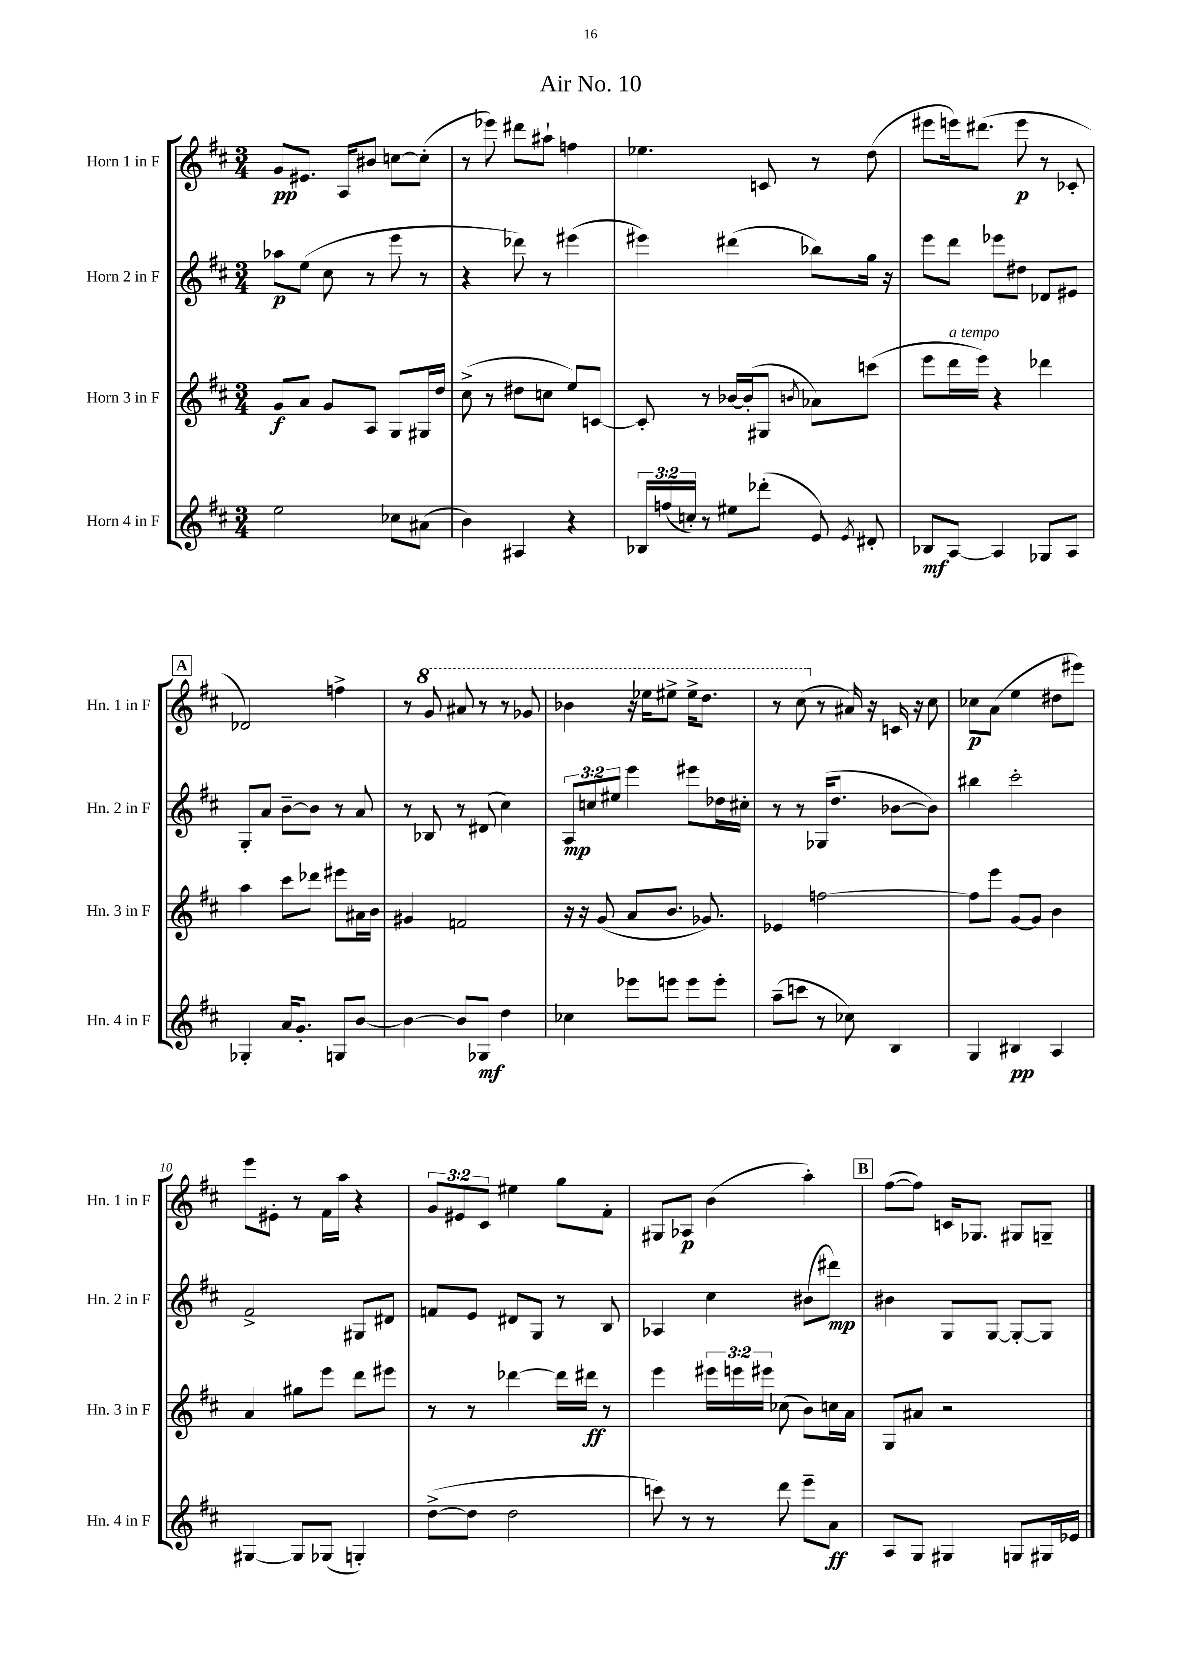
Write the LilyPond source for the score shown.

\header { title = "Air No. 10" }
<<
\new StaffGroup <<
\new Staff = "s0" \with { instrumentName = "Horn 1 in F" shortInstrumentName = "Hn. 1 in F" } {
    \clef treble \key d \major \numericTimeSignature \time 3/4 \override Staff.TupletNumber.text = #tuplet-number::calc-fraction-text
    \autoBeamOff g'8[\pp eis'8.] a16[ bis'8] c''8[~ c''8]-.( |
    r8 ees'''8) dis'''8[ ais''8]-! f''4 |
    ees''4. c'8 r8 d''8( |
    eis'''8[ e'''16) dis'''8.]( e'''8\p r8 ces'8-. |
    \mark \markup { \box "A" } des'2) f''4-> |
    r8 \ottava #1 g''8 ais''8 r8 r8 ges''8 |
    bes''4 r16 ees'''16[ eis'''8]-> eis'''16[-> d'''8.] |
    r8 cis'''8( \ottava #0 r8 ais'16) r16 c'16 r16 cis''8 |
    ces''8[\p a'8]( e''4 dis''8[ eis'''8]) |
    e'''8[ eis'8]-. r8 fis'16[ a''16] r4 |
    \tuplet 3/2 { g'8[ eis'8 cis'8] } eis''4 g''8[ fis'8]-. |
    gis8[ aes8]\p b'4( a''4-.) |
    \mark \markup { \box "B" } fis''8[~( fis''8]) c'16[ ges8.] gis8[ g8]-- \bar "|." |
}
\new Staff = "s1" \with { instrumentName = "Horn 2 in F" shortInstrumentName = "Hn. 2 in F" } {
    \clef treble \key d \major \numericTimeSignature \time 3/4 \override Staff.TupletNumber.text = #tuplet-number::calc-fraction-text
    \autoBeamOff aes''8[\p e''8]( cis''8 r8 e'''8 r8 |
    r4 des'''8) r8 eis'''4( |
    eis'''4) dis'''4( bes''8[) g''16] r16 |
    e'''8[ d'''8] ees'''8[ dis''8] des'8[ eis'8] |
    \mark \markup { \box "A" } g8[-. a'8] b'8[~-- b'8] r8 a'8 |
    r8 bes8 r8 dis'8( cis''4) |
    \tuplet 3/2 { a8[\mp c''8 eis''8] } e'''4 eis'''8[ des''16 cis''16]-. |
    r8 r8 ges16[( d''8.] bes'8[~ bes'8]) |
    bis''4 cis'''2-. |
    fis'2-> gis8[ dis'8] |
    f'8[ e'8] dis'8[ g8] r8 b8 |
    aes4 cis''4 bis'8[( dis'''8]\mp) |
    \mark \markup { \box "B" } bis'4 g8[ g8]~ g8[~-. g8] \bar "|." |
}
\new Staff = "s2" \with { instrumentName = "Horn 3 in F" shortInstrumentName = "Hn. 3 in F" } {
    \clef treble \key d \major \numericTimeSignature \time 3/4 \override Staff.TupletNumber.text = #tuplet-number::calc-fraction-text
    \autoBeamOff g'8[\f a'8] g'8[ a8] g8[ gis16 d''16] |
    cis''8->( r8 dis''8[ c''8] e''8[) c'8]~ |
    c'8-. r8 bes'16[~ bes'16-.( gis8] \acciaccatura { b'8 } aes'8[) c'''8]( |
    e'''8[ d'''16^\markup { \italic "a tempo" } e'''16]) r4 des'''4 |
    \mark \markup { \box "A" } a''4 cis'''8[ des'''8] eis'''8[ ais'16 b'16] |
    gis'4 f'2 |
    r16 r16 g'8( a'8[ b'8.] ges'8.) |
    ees'4 f''2~ |
    f''8[ e'''8] g'8[~ g'8] b'4 |
    a'4 gis''8[ e'''8] d'''8[ eis'''8] |
    r8 r8 des'''4~ des'''16[ dis'''16]\ff r8 |
    e'''4 \tuplet 3/2 { eis'''16[ e'''16 eis'''16] } ces''8( b'8[) c''16 a'16] |
    \mark \markup { \box "B" } g8[ ais'8] r2 \bar "|." |
}
\new Staff = "s3" \with { instrumentName = "Horn 4 in F" shortInstrumentName = "Hn. 4 in F" } {
    \clef treble \key d \major \numericTimeSignature \time 3/4 \override Staff.TupletNumber.text = #tuplet-number::calc-fraction-text
    \autoBeamOff e''2 ces''8[ ais'8]( |
    b'4) ais4 r4 |
    \tuplet 3/2 { bes16[ f''16( c''16]-.) } r8 eis''8[ des'''8]-.( e'8) \acciaccatura { e'8 } dis'8-. |
    bes8[\mf a8]~ a4 ges8[ a8] |
    \mark \markup { \box "A" } ges4-. a'16[ g'8.]-. g8[ b'8]~ |
    b'4~ b'8[ ges8]\mf d''4 |
    ces''4 ees'''8[ e'''8] e'''8[ e'''8]-. |
    a''8[--( c'''8] r8 ces''8) b4 |
    g4 bis4\pp a4 |
    gis4~ gis8[ ges8]( g4-.) |
    d''8[~->( d''8] d''2 |
    c'''8) r8 r8 d'''8 e'''8[-- a'8]\ff |
    \mark \markup { \box "B" } a8[ g8] gis4 g8[ gis16 ees'16] \bar "|." |
}
>>
>>
